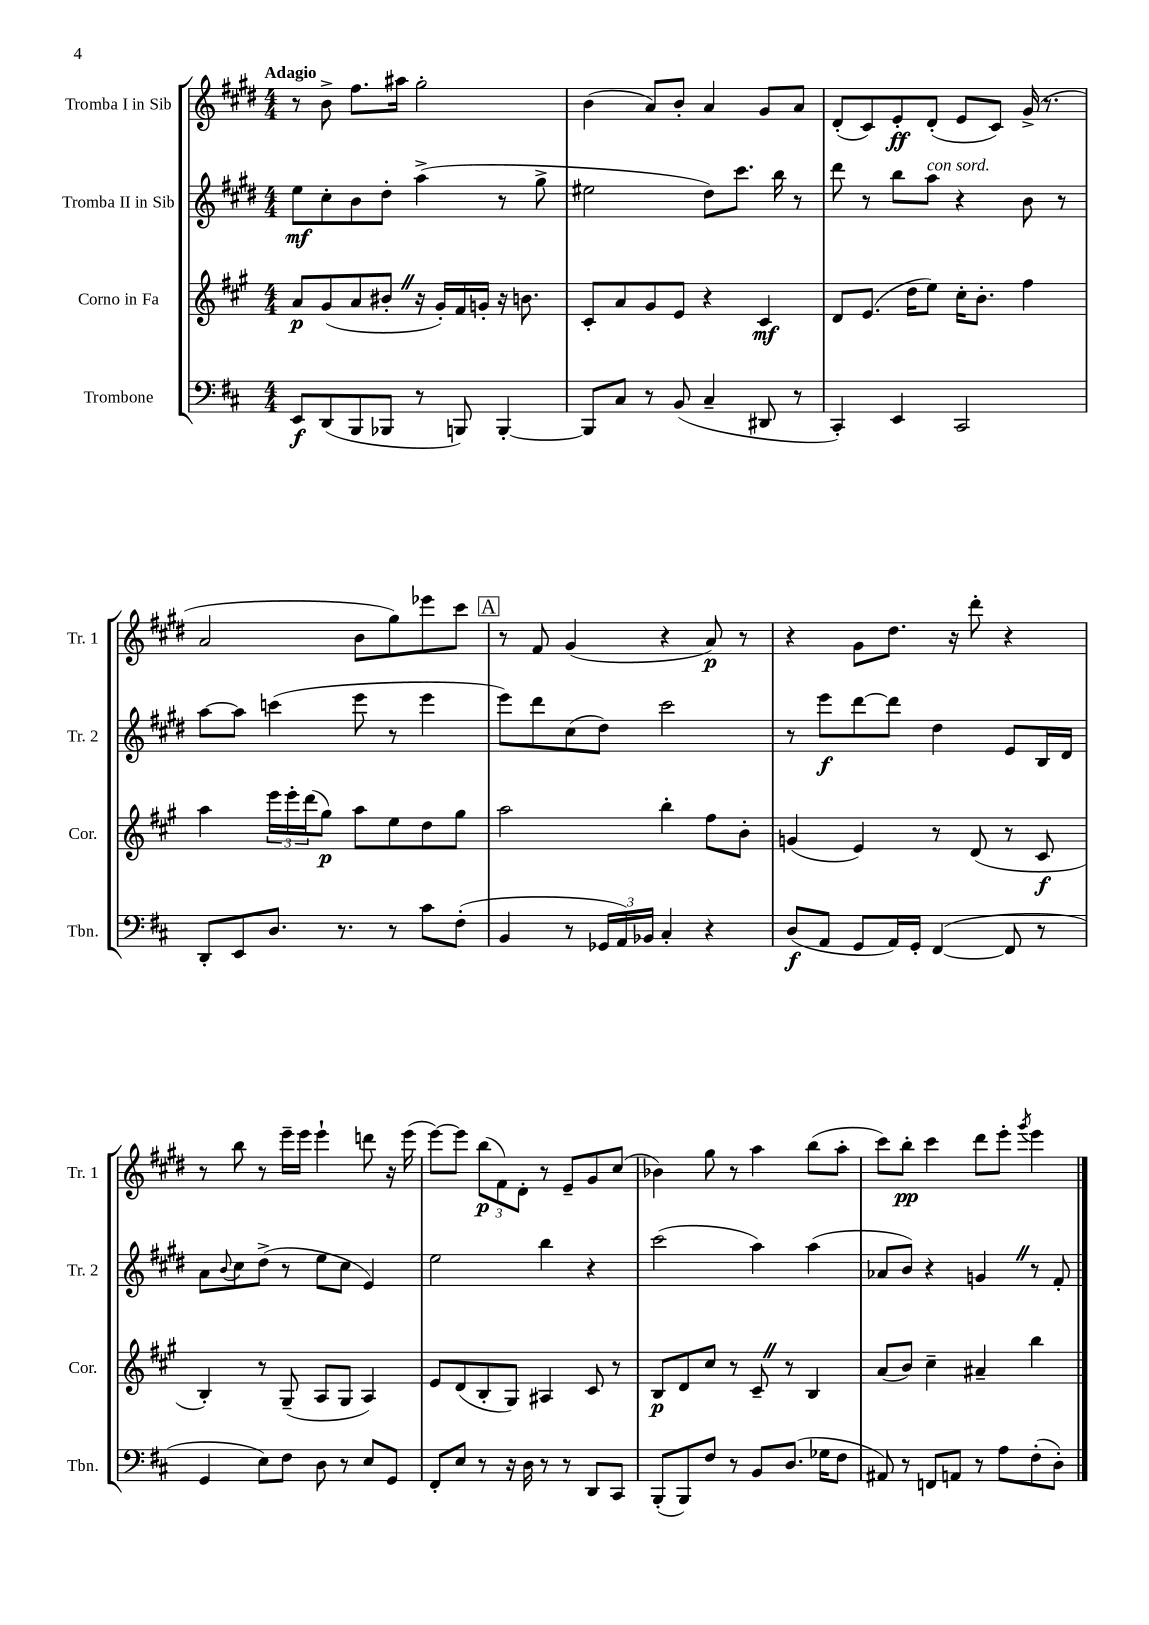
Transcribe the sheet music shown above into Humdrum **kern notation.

**kern	**kern	**kern	**kern
*staff4	*staff3	*staff2	*staff1
*clefF4	*clefG2	*clefG2	*clefG2
*k[f#c#]	*k[f#c#g#]	*k[f#c#g#d#]	*k[f#c#g#d#]
*M4/4	*M4/4	*M4/4	*M4/4
8EE/L	8a/L	8ee\L	8r
(8DD/	(8g#/	8cc#'\	8b^\
8BBB/	8a/	8b\	8.ff#\L
8BBB-/J	8b#'/J	8dd#'\J	.
.	.	.	16aa#\Jk
8r	16r	(4aa^\	2gg#'\
.	16g#'/LL)	.	.
8BBB/)	16f#/	.	.
.	16g'/JJ	.	.
[4BBB'/	16r	8r	.
.	8.b\	.	.
.	.	8gg#^\	.
=	=	=	=
8BBB/]L	8c#'/L	2ee#\	(4b\
8C#/J	8a/	.	.
8r	8g#/	.	8a/L)
(8BB/	8e/J	.	8b'/J
4C#~/	4r	8dd#\L)	4a/
.	.	8.ccc#\J	.
8DD#/	4c#/	.	8g#/L
.	.	16bb\	.
8r	.	8r	8a/J
=	=	=	=
4CC#'/)	8d/L	8ddd#\	(8d#'/L
.	(8.e/J	8r	8c#/)
4EE/	.	8bb\L	8e'/
.	16dd\LK	.	.
.	8ee\J)	8aa\J	(8d#'/J
2CC#/	16cc#'\LK	4r	8e/L
.	8.b'\J	.	.
.	.	.	8c#/J)
.	4ff#\	8b\	(16g#^/
.	.	.	8.r
.	.	8r	.
=	=	=	=
8DD'/L	4aa\	[8aa\L	2a/
8EE/	.	8aa\]J	.
8.D/J	24eee\LL	(4ccc\	.
.	24eee'\	.	.
.	(24ddd\J	.	.
.	8gg#\J)	.	.
8.r	.	.	.
.	8aa\L	8eee\	8b\L
8r	8ee\	8r	8gg#\)
8c#\L	8dd\	4eee\	8eee-\
(8F#'\J	8gg#\J	.	8ccc#\J
=	=	=	=
4BB/	2aa\	8eee\L)	8r
.	.	8ddd#\	8f#/
8r	.	(8cc#\	(4g#/
24GG-/LL	.	8dd#\J)	.
24AA/)	.	.	.
24BB-/JJ	.	.	.
4C#'/	4bb'\	2ccc#\	4r
4r	8ff#\L	.	8a/)
.	8b'\J	.	8r
=	=	=	=
(8D/L	(4g/	8r	4r
8AA/J	.	8eee\L	.
8GG/L	4e/)	[8ddd#\	8g#\L
16AA/L)	.	8ddd#\]J	8.dd#\J
16GG'/JJ	.	.	.
([4FF#/	8r	4dd#\	.
.	.	.	16r
.	(8d/	.	8ddd#'\
8FF#/]	8r	8e/L	4r
8r	8c#/	16B/L	.
.	.	16d#/JJ	.
=	=	=	=
4GG/	4B'/)	8a\L	8r
.	.	8qqb/	.
.	.	8cc#\	8bb\
8E\L)	8r	(8dd#^\J	8r
8F#\J	(8G#~/	8r	16eee~\LL
.	.	.	16eee\JJ
8D\	8A/L	8ee\L	4eee`\
8r	8G#/J	8cc#\J	.
8E/L	4A/)	4e/)	8ddd\
8GG/J	.	.	16r
.	.	.	(16eee\
=	=	=	=
8FF#'/L	8e/L	2ee\	[8eee\L)
8E/J	(8d/	.	8eee\]J
8r	8B'/	.	(12bb\L
.	.	.	12f#\)
16r	8G#/J)	.	.
.	.	.	12d#'\J
16D\	.	.	.
8r	4A#/	4bb\	8r
8r	.	.	8e~/L
8DD/L	8c#/	4r	8g#/
8CC#/J	8r	.	(8cc#/J
=	=	=	=
(8BBB'/L	8B/L	(2ccc#\	4b-\)
8BBB/)	8d/	.	.
8F#/J	8cc#/J	.	8gg#\
8r	8r	.	8r
8BB/L	8c#~/	4aa\)	4aa\
(8.D/J	8r	.	.
.	4B/	(4aa\	(8bb\L
16G-\LK	.	.	.
8F#\J	.	.	8aa'\J
=	=	=	=
8AA#/)	(8a/L	8a-/L	8ccc#\L)
8r	8b/J)	8b/J)	8bb'\J
8FF/L	4cc#~\	4r	4ccc#\
8AA/J	.	.	.
8r	4a#~/	4g/	8ddd#\L
8A\L	.	.	8eee'\J
.	.	.	8qggg#/
(8F#'\	4bb\	8r	4eee\
8D'\J)	.	8f#'/	.
==	==	==	==
*-	*-	*-	*-
